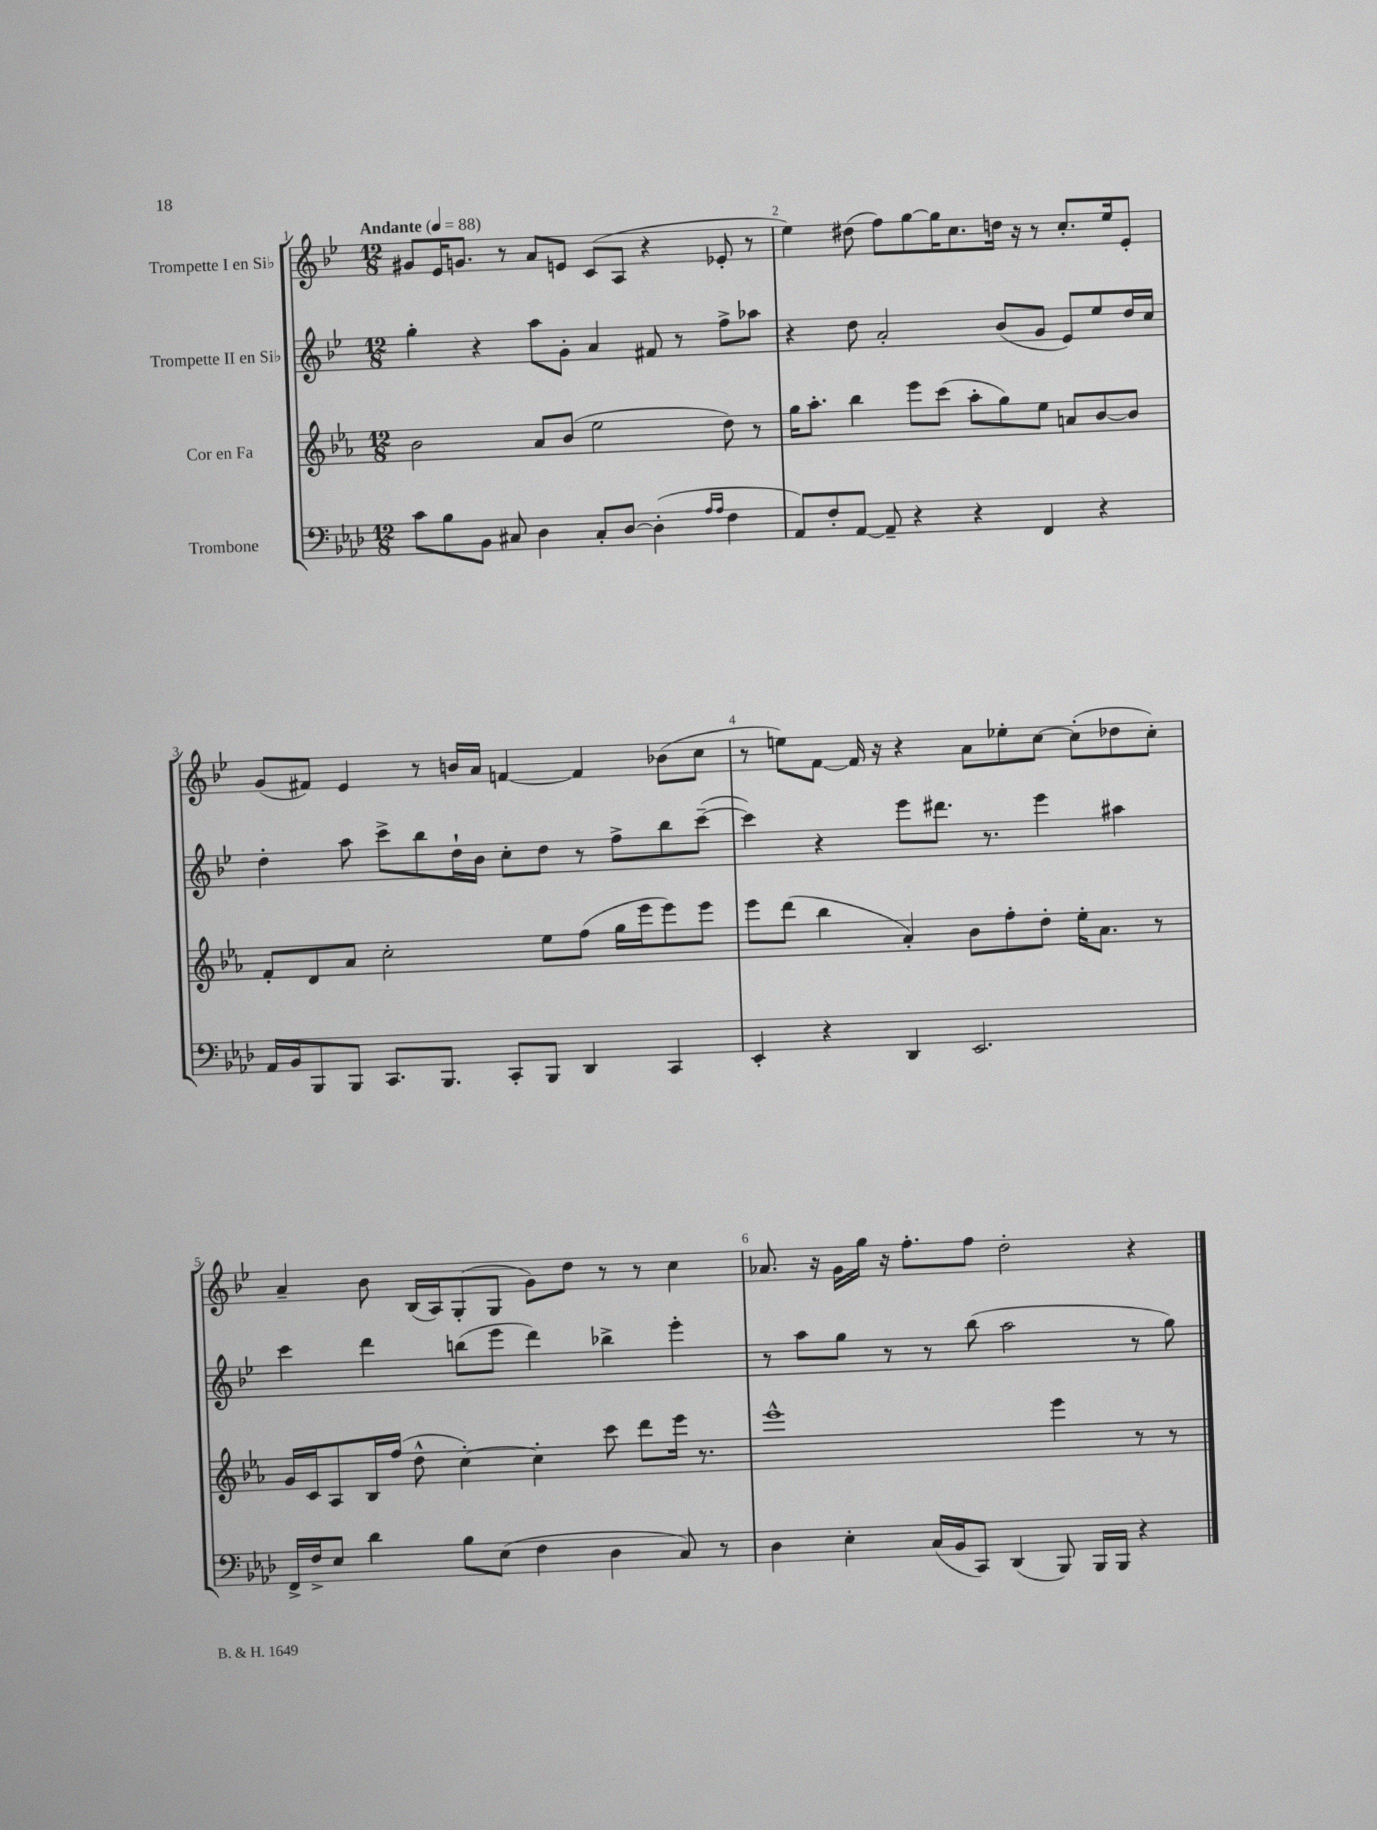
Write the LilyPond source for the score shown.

<<
\new StaffGroup <<
\new Staff = "s0" \with { instrumentName = "Trompette I en Sib" } {
    \clef treble \key bes \major \numericTimeSignature \time 12/8 \tempo "Andante" 4 = 88
    gis'8 ees'16 g'8. r8 a'8 e'8 c'8( a8 r4 ees'8-. r8 |
    ees''4) dis''8( f''8) g''8~ g''16 c''8. d''16 r16 r8 c''8.-. ees''16 ees'8-. |
    g'8( fis'8) ees'4 r8 b'16 a'16 f'4~ f'4 bes'8( c''8 |
    r8 e''8) f'8~ f'16 r16 r4 a'8 ees''8-. c''8~ c''8-.( des''8 c''8-.) |
    a'4-- bes'8 bes16( a16) g8-.( g8 g'8) d''8 r8 r8 c''4 |
    aes'8. r16 g'16 g''16 r16 f''8.-. f''8 d''2-. r4 \bar "|." |
}
\new Staff = "s1" \with { instrumentName = "Trompette II en Sib" } {
    \clef treble \key bes \major \numericTimeSignature \time 12/8
    g''4-. r4 a''8 g'8-. a'4 fis'8 r8 f''8-> aes''8 |
    r4 d''8 a'2-. bes'8( g'8 ees'8) ees''8 d''16 c''16 |
    d''4-. a''8 c'''8-> bes''8 d''16-! bes'16 c''8-. d''8 r8 f''8-> bes''8 c'''8~--( |
    c'''4) r4 ees'''8 dis'''8. r8. ees'''4 ais''4 |
    c'''4 d'''4 b''8( ees'''8 d'''4) bes''4-> ees'''4-. |
    r8 a''8 g''8 r8 r8 bes''8( a''2 r8 g''8) \bar "|." |
}
\new Staff = "s2" \with { instrumentName = "Cor en Fa" } {
    \clef treble \key ees \major \numericTimeSignature \time 12/8
    bes'2 aes'8 bes'8( ees''2 d''8) r8 |
    g''16 aes''8.-. bes''4 ees'''8 c'''8( aes''8-. g''8) ees''8 a'8 bes'8~ bes'8 |
    f'8-. d'8 aes'8 c''2-. ees''8 f''8( g''16 ees'''16 ees'''8) ees'''8 |
    ees'''8 d'''8( bes''4 aes'4-.) bes'8 f''8-. d''8-. ees''16-. aes'8. r8 |
    g'16 c'16 aes8 bes16 f''16( d''8-^ c''4~-.) c''4-. c'''8 d'''8 ees'''16 r8. |
    ees'''1-^ ees'''4 r8 r8 \bar "|." |
}
\new Staff = "s3" \with { instrumentName = "Trombone" } {
    \clef bass \key aes \major \numericTimeSignature \time 12/8
    c'8 bes8 bes,8 cis8 des4 cis8-. des8~ des4-.( \grace { aes16 aes16 } f4 |
    aes,8) f8-. aes,8~ aes,8-- r4 r4 f,4 r4 |
    aes,16 bes,16 bes,,8 bes,,8 c,8. bes,,8. c,8-. bes,,8 des,4 c,4 |
    ees,4-. r4 des,4 ees,2. |
    f,16-> f16-> ees8 des'4 bes8 ees8( f4 des4 c8) r8 |
    des4 ees4-. c16( bes,16 c,8) des,4( bes,,8) bes,,16 bes,,16 r4 \bar "|." |
}
>>
>>
\layout { \context { \Score \override BarNumber.break-visibility = ##(#f #t #t) barNumberVisibility = #all-bar-numbers-visible } }
